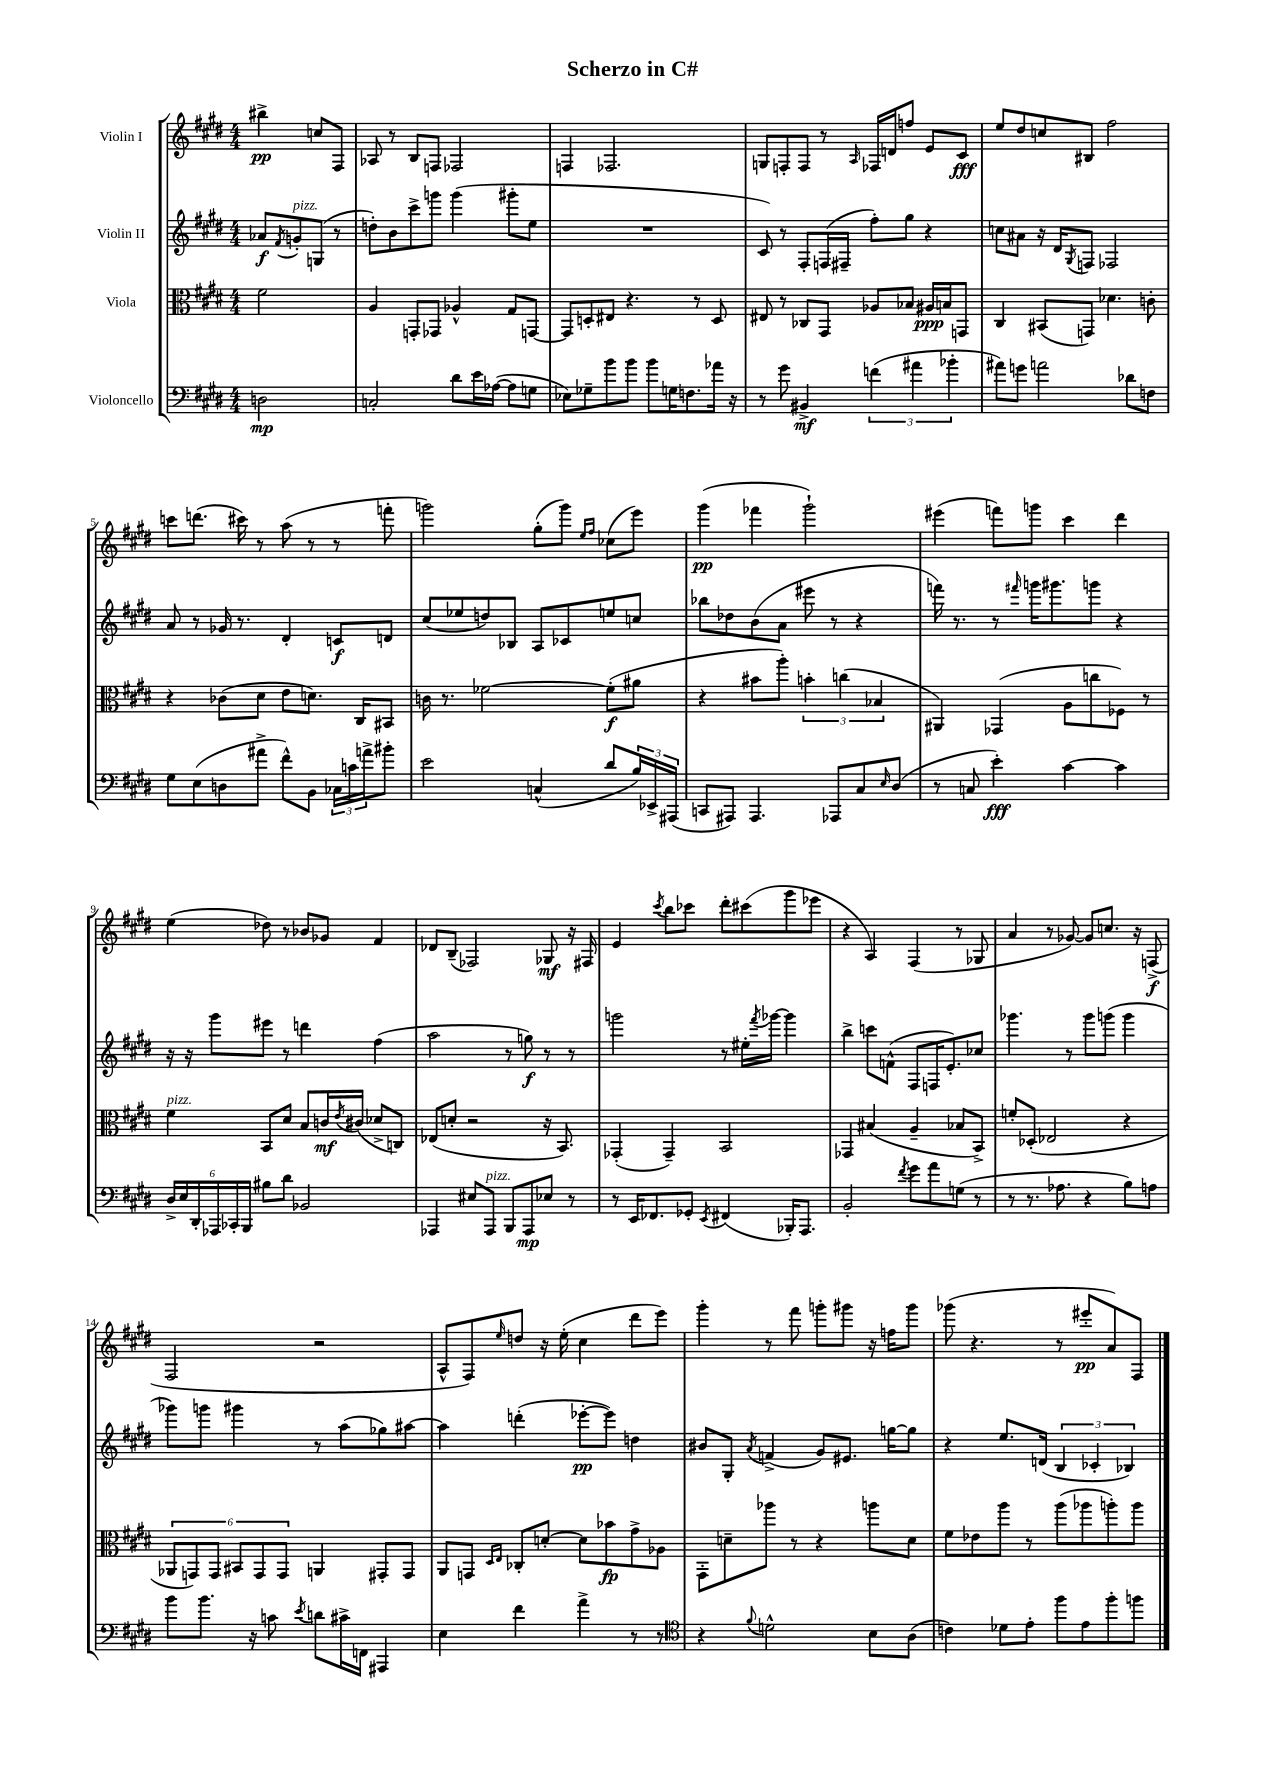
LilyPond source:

\header { title = "Scherzo in C#" }
<<
\new StaffGroup <<
\new Staff = "s0" \with { instrumentName = "Violin I" } {
    \clef treble \key e \major \numericTimeSignature \time 4/4 \partial 2
    bis''4->\pp c''8 fis8 |
    aes8 r8 b8 f8 fes2 |
    f4 fes2. |
    g8 f8-. f8 r8 \grace { a16 } fes16 d'16 f''8 e'8 cis'8\fff |
    e''8 dis''8 c''8 bis8 fis''2 |
    c'''8 d'''8.( cis'''16) r8 a''8( r8 r8 f'''8-. |
    g'''2) gis''8-.( g'''8) \grace { e''16 fis''16 } ces''8( e'''8) |
    gis'''4\pp( fes'''4 gis'''2-!) |
    eis'''4( f'''8) g'''8 cis'''4 dis'''4 |
    e''4( des''8) r8 bes'8 ges'8 fis'4 |
    des'8 b8--( fes2) ges8\mf r16 fis16 |
    e'4 \acciaccatura { cis'''8 } b''8 ces'''8 dis'''8-. cis'''8( gis'''8 ees'''8 |
    r4 a4) fis4( r8 ges8 |
    a'4 r8 ges'8~) ges'8 c''8. r16 f8->\f( |
    fis2 r2 |
    a8-^ fis8) \grace { e''16 } d''8 r16 e''16-.( cis''4 dis'''8 e'''8) |
    gis'''4-. r8 fis'''8 g'''8-. gis'''8 r16 f''16 gis'''8 |
    ges'''8( r4. r8 eis'''8-.\pp a'8) fis8 \bar "|." |
}
\new Staff = "s1" \with { instrumentName = "Violin II" } {
    \clef treble \key e \major \numericTimeSignature \time 4/4 \partial 2
    aes'8\f \acciaccatura { fis'8 } g'8-.^\markup { \italic "pizz." } g8( r8 |
    d''8-.) b'8 cis'''8-> g'''8 g'''4( gis'''8-. e''8 |
    R1 |
    cis'8) r8 fis8-. f16( fis16-- fis''8-.) gis''8 r4 |
    c''8 ais'8 r16 dis'16 \acciaccatura { gis8 } f8 fes2 |
    a'8 r8 ges'16 r8. dis'4-. c'8\f d'8 |
    cis''8( ees''8 d''8) bes8 a8 ces'8 e''8 c''8 |
    bes''8 des''8 b'8( a'8 eis'''8 r8 r4 |
    f'''16) r8. r8 \grace { fis'''16 } g'''16 gis'''8. g'''8 r4 |
    r16 r16 gis'''8 eis'''8 r8 d'''4 fis''4( |
    a''2 r8 g''8\f) r8 r8 |
    g'''2 r8 eis''16-. \acciaccatura { fis'''8 } ges'''16~ ges'''4 |
    b''4-> c'''8 f'8-^( fis8 f16 e'8.-.) ces''8 |
    ges'''4. r8 ges'''8 g'''8( g'''4 |
    ges'''8) g'''8 gis'''4 r8 a''8( ges''8) ais''8~ |
    ais''4 d'''4-.( ees'''8~-.\pp ees'''8) d''4 |
    bis'8 gis8-. \acciaccatura { a'8 } f'4->( gis'8) eis'8. g''16~ g''8 |
    r4 e''8. d'16( \tuplet 3/2 { b4 ces'4-. bes4) } \bar "|." |
}
\new Staff = "s2" \with { instrumentName = "Viola" } {
    \clef alto \key e \major \numericTimeSignature \time 4/4 \partial 2
    fis'2 |
    a4 g,8-. ges,8 aes4-^ gis8 g,8~ |
    g,8 d8-. eis8 r4. r8 d8 |
    eis8 r8 ces8 gis,8 aes8 bes8 ais16\ppp b16 g,8 |
    cis4 bis,8( g,8) des'4. c'8-. |
    r4 ces'8( dis'8 e'8 d'8.) cis16 bis,8 |
    c'16 r8. fes'2~ fes'8-.\f( ais'8 |
    r4 bis'8 a''8-.) \tuplet 3/2 { b'4-. c''4( bes4 } |
    ais,4) ges,4( a8 c''8 fes8) r8 |
    fis'4^\markup { \italic "pizz." } b,8 dis'8 b8 c'16\mf \acciaccatura { e'8 } cis'16( des'8-> c8) |
    ees8( d'8-. r2 r16 b,8.) |
    ges,4-.( ges,4--) b,2 |
    ges,4 bis4( a4-- bes8 b,8->) |
    f'8-. des8-.( ees2 r4 |
    \tuplet 6/4 { aes,8 g,8) g,8 bis,8 g,8 g,8 } a,4 gis,8-. gis,8 |
    a,8 g,8 \grace { dis16 e16 } ces8-. d'8~-. d'8 bes'8\fp gis'8-> aes8 |
    gis,8-. d'8-- aes''8 r8 r4 a''8 d'8 |
    fis'8 ees'8 a''8 r8 a''8( aes''8 a''8-.) a''8 \bar "|." |
}
\new Staff = "s3" \with { instrumentName = "Violoncello" } {
    \clef bass \key e \major \numericTimeSignature \time 4/4 \partial 2
    d2\mp |
    c2-. dis'8 e'16 aes16~( aes8 g8 |
    ees8) ges8-- b'8 b'8 b'8 g16 f8. aes'16 r16 |
    r8 gis'8 bis,4->\mf \tuplet 3/2 { f'4( ais'4 bes'4-. } |
    ais'8) g'8 a'2 des'8 f8 |
    gis8 e8( d8 ais'8-> fis'8-^) b,8 \tuplet 3/2 { ces16 c'16 a'16-> } bis'8-. |
    e'2 c4-^( dis'8 \tuplet 3/2 { b16) ees,16-> ais,,16( } |
    c,8 ais,,8) ais,,4. aes,,8 cis8 \grace { e16 } dis8( |
    r8 c8 e'4-.\fff) cis'4~ cis'4 |
    \tuplet 6/4 { dis16-> e16 dis,16-. aes,,16 ces,16-. b,,16 } bis8 dis'8 bes,2 |
    aes,,4 eis8 aes,,8^\markup { \italic "pizz." } b,,8 aes,,8\mp ees8 r8 |
    r8 e,16 fes,8. ges,8-. \acciaccatura { e,8 } fis,4( bes,,16-.) a,,8. |
    b,2-. \acciaccatura { fis'8 } gis'8 a'8 g8( r8 |
    r8 r8. aes8. r4 b8) a8 |
    b'8 b'8. r16 c'8 \acciaccatura { e'8 } d'8 cis'16-> f,16 ais,,4 |
    e4 fis'4 a'4-> r8 r8 |
    \clef tenor r4 \appoggiatura { fis'8 } d'2-^ b8 a8( |
    c'4) des'8 e'8-. fis''8 e'8 fis''8-. f''8 \bar "|." |
}
>>
>>
